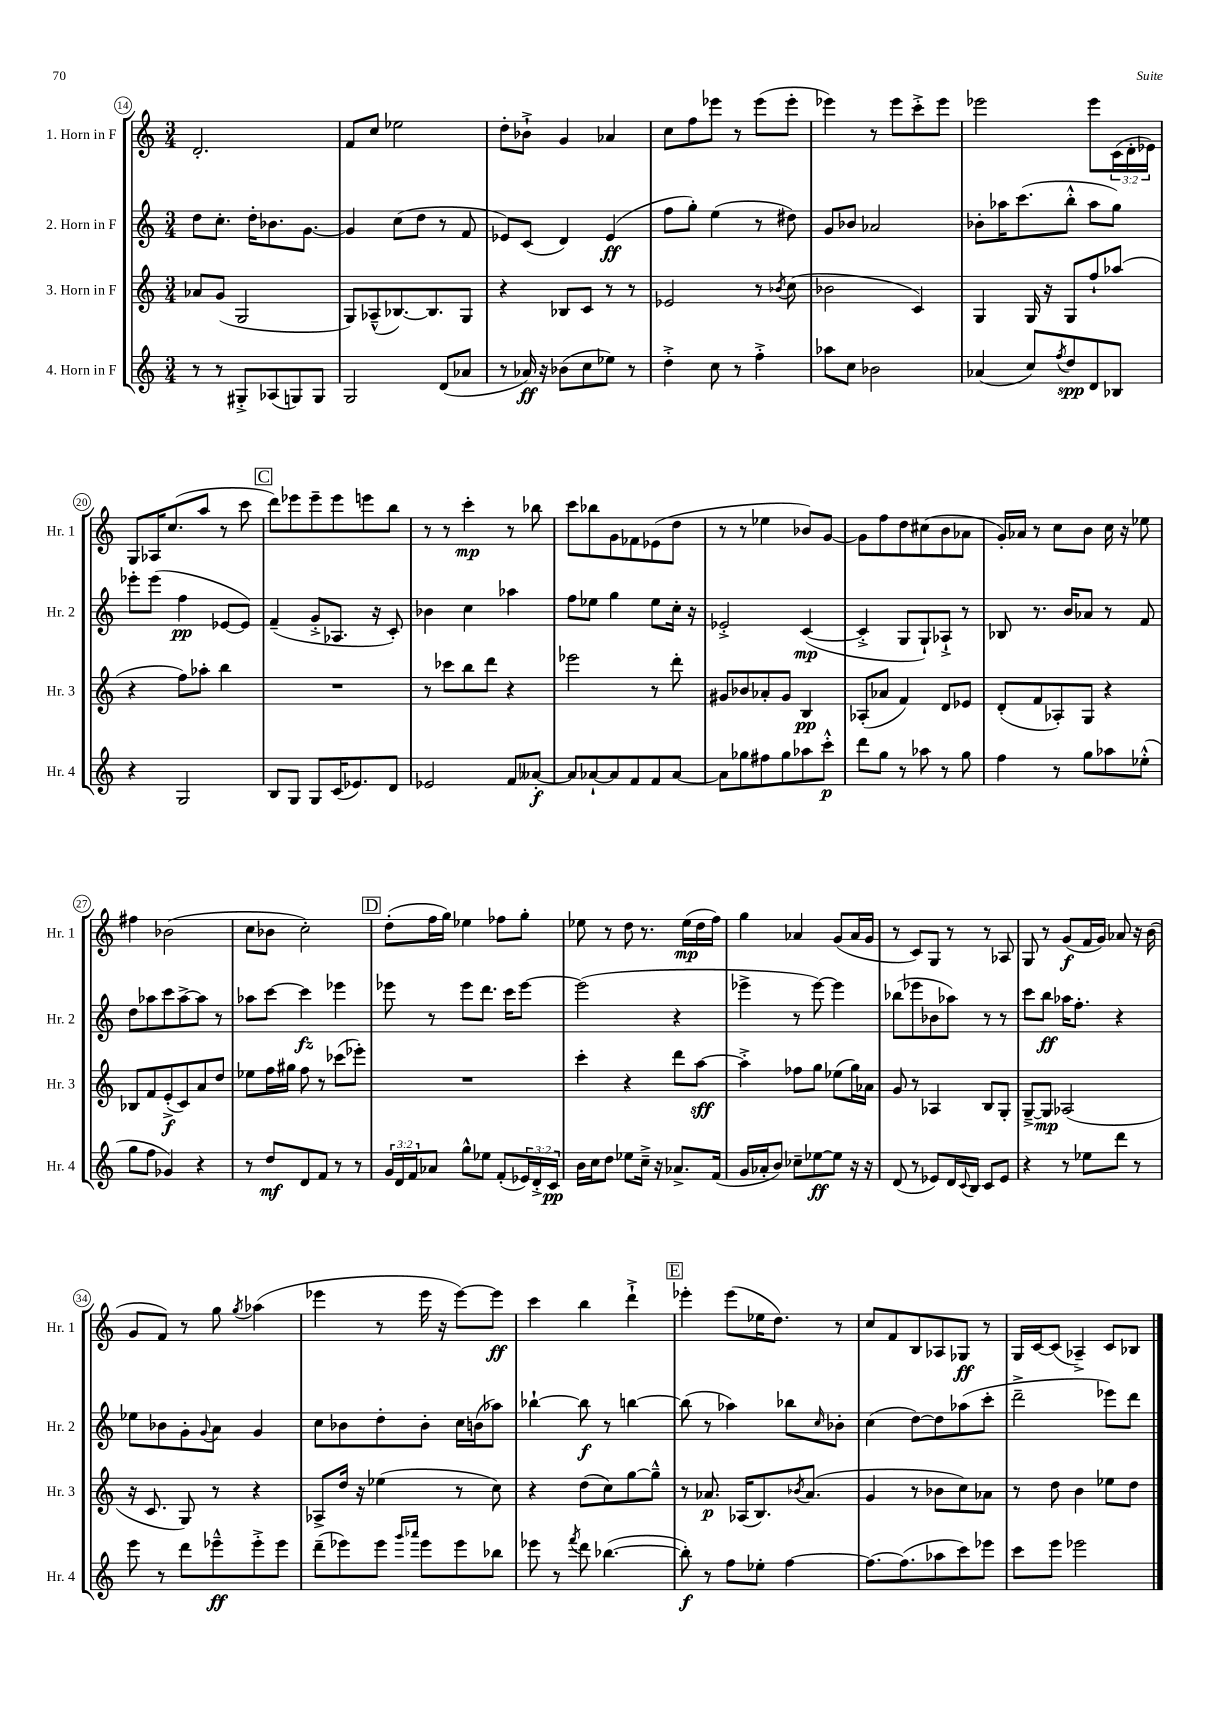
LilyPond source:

<<
\new StaffGroup <<
\new Staff = "s0" \with { instrumentName = "1. Horn in F" shortInstrumentName = "Hr. 1" } {
    \clef treble \key c \major \numericTimeSignature \time 3/4 \override Staff.TupletNumber.text = #tuplet-number::calc-fraction-text
    d'2.-. |
    f'8 c''8 ees''2 |
    d''8-. bes'8-!-> g'4 aes'4 |
    c''8 f''8 ees'''8 r8 ees'''8( ees'''8-. |
    ees'''4) r8 ees'''8 c'''8-.-> ees'''8 |
    ees'''2 ees'''8 \tuplet 3/2 { c'16( d'16-. ees'16) } |
    g8 aes16 c''8.( a''8 r8 c'''8 |
    \mark \markup { \box "C" } d'''8) ees'''8 ees'''8-- ees'''8 e'''8 b''8 |
    r8 r8 c'''4-.\mp r8 bes''8 |
    c'''8 bes''8 g'8 fes'8 ees'8( d''8 |
    r8 r8 ees''4 bes'8) g'8~ |
    g'8 f''8 d''8 cis''8( b'8 aes'8 |
    g'16-.) aes'16 r8 c''8 b'8 c''16 r16 ees''8 |
    fis''4 bes'2( |
    c''8 bes'8 c''2-.) |
    \mark \markup { \box "D" } d''8-.( f''16 g''16) ees''4 fes''8 g''8-. |
    ees''8 r8 d''8 r8. ees''16\mp( d''16 f''16) |
    g''4 aes'4 g'8( aes'16 g'16 |
    r8 c'8) g8 r8 r8 aes8 |
    g8 r8 g'8\f( f'16 g'16) aes'8 r16 b'16( |
    g'8 f'8) r8 g''8 \acciaccatura { g''8 } aes''4( |
    ees'''4 r8 ees'''16 r16 ees'''8~) ees'''8\ff |
    c'''4 b''4 d'''4-!-> |
    \mark \markup { \box "E" } ees'''4-. ees'''8( ees''16 d''8.) r8 |
    c''8 f'8 b8 aes8 ges8\ff r8 |
    g16 c'16~ c'8( aes4--->) c'8 bes8 \bar "|." |
}
\new Staff = "s1" \with { instrumentName = "2. Horn in F" shortInstrumentName = "Hr. 2" } {
    \clef treble \key c \major \numericTimeSignature \time 3/4
    d''8 c''8.-. d''16-. bes'8. g'8.~ |
    g'4 c''8( d''8 r8 f'8 |
    ees'8) c'8( d'4) ees'4\ff( |
    f''8 g''8-.) e''4( r8 dis''8) |
    g'8 bes'8 aes'2 |
    bes'8-. aes''16 c'''8.( b''8-.-^ aes''8 g''8) |
    ees'''8-. ees'''8( f''4\pp ees'8~ ees'8) |
    \mark \markup { \box "C" } f'4--( g'8-.-> aes8. r16 c'8-.) |
    bes'4 c''4 aes''4 |
    f''8 ees''8 g''4 ees''8 c''16-. r16 |
    ees'2-.-> c'4~\mp( |
    c'4-.-> g8 g8-!) aes8-!-> r8 |
    bes8 r8. b'16 aes'8 r8 f'8 |
    d''8 aes''8 c'''8 aes''8~-> aes''8 r8 |
    aes''8 c'''8~ c'''4\fz ees'''4 |
    \mark \markup { \box "D" } ees'''8 r8 ees'''8 d'''8. c'''16 ees'''8~ |
    ees'''2( r4 |
    ees'''4-> r8 ees'''8~) ees'''4 |
    bes''8( ees'''8 bes'8 aes''8) r8 r8 |
    c'''8 b''8\ff aes''16 f''8.-. r4 |
    ees''8 bes'8 g'8-. \appoggiatura { g'8 } a'8 g'4 |
    c''8 bes'8 d''8-. bes'8-. c''16 b'16( aes''8) |
    bes''4~-! bes''8\f r8 b''4~ |
    \mark \markup { \box "E" } b''8( r8 aes''4) bes''8 \grace { c''16 } bes'8-. |
    c''4( d''8~) d''8 aes''8( c'''8-. |
    d'''2---> ees'''8) d'''8 \bar "|." |
}
\new Staff = "s2" \with { instrumentName = "3. Horn in F" shortInstrumentName = "Hr. 3" } {
    \clef treble \key c \major \numericTimeSignature \time 3/4
    aes'8 g'8( g2 |
    g8) aes8---^( bes8.~) bes8. g8 |
    r4 bes8 c'8 r8 r8 |
    ees'2 r8 \acciaccatura { bes'8 } c''8( |
    bes'2 c'4) |
    g4 g16 r16 g8 f''8-! aes''8( |
    r4 f''8) aes''8-. b''4 |
    \mark \markup { \box "C" } R2. |
    r8 ces'''8 b''8 d'''8 r4 |
    ees'''2 r8 d'''8-. |
    gis'8 bes'8 aes'8-. gis'8 b4\pp |
    aes8-.( aes'8 f'4) d'8 ees'8 |
    d'8-.( f'8 aes8-.) g8 r4 |
    bes8 f'8 e'8-.->\f( c'8) a'8 d''8 |
    ees''8 f''16 gis''16 f''8 r8 ces'''8( ees'''8-.) |
    \mark \markup { \box "D" } R2. |
    c'''4-. r4 d'''8 a''8~\sff |
    a''4-.-> fes''8 g''8 ees''8( g''16) aes'16 |
    g'8 r8 aes4 b8 g8-. |
    g8~---> g8\mp aes2( |
    r16 c'8. g8) r8 r4 |
    aes8-> d''16 r16 ees''4( r8 c''8) |
    r4 d''8( c''8) g''8~ g''8---^ |
    \mark \markup { \box "E" } r8 aes'8.\p aes16( b8.) \acciaccatura { bes'8 } aes'8.( |
    g'4 r8 bes'8 c''8) aes'8 |
    r8 d''8 b'4 ees''8 d''8 \bar "|." |
}
\new Staff = "s3" \with { instrumentName = "4. Horn in F" shortInstrumentName = "Hr. 4" } {
    \clef treble \key c \major \numericTimeSignature \time 3/4 \override Staff.TupletNumber.text = #tuplet-number::calc-fraction-text
    r8 r8 gis8-.-> aes8( g8) g8 |
    g2 d'8( aes'8 |
    r8 aes'16\ff) r16 bes'8( c''8 ees''8) r8 |
    d''4-.-> c''8 r8 f''4-.-> |
    aes''8 c''8 bes'2 |
    aes'4( c''8) \acciaccatura { f''8 } d''8\spp d'8 bes8 |
    r4 g2 |
    \mark \markup { \box "C" } b8 g8 g8 c'16( ees'8.) d'8 |
    ees'2 f'8 aeses'8~-.\f |
    aeses'8 aes'8~-! aes'8 f'8 f'8 aes'8~ |
    aes'8 ges''8 fis''8 ges''8 aes''8 c'''8-.-^\p |
    d'''8 g''8 r8 aes''8 r8 g''8 |
    f''4 r8 g''8 aes''8 ees''8-.-^( |
    g''8 f''8 ges'4) r4 |
    r8 d''8\mf d'8 f'8 r8 r8 |
    \mark \markup { \box "D" } \tuplet 3/2 { g'16 d'16 f'16 } aes'8 g''8-^ ees''8 f'8-.( \tuplet 3/2 { ees'16) d'16-.-> c'16\pp } |
    b'16 c''16 d''8 ees''8 c''16---> r16 aes'8.-> f'16( |
    g'16 aes'16-. b'8) ces''8-- ees''8~\ff ees''8 r16 r16 |
    d'8( r8 ees'8) d'16 \appoggiatura { c'8 } b16 c'8 ees'8 |
    r4 r8 ees''8 d'''8 r8 |
    e'''8 r8 d'''8 ees'''8---^\ff ees'''8-.-> ees'''8 |
    d'''8--( ees'''8) ees'''8 \grace { g'''16 aes'''16 } ees'''8 ees'''8 bes''8 |
    ees'''8 r8 \acciaccatura { f'''8 } d'''8 bes''4.~( |
    \mark \markup { \box "E" } bes''8-.\f) r8 f''8 ees''8-. f''4~ |
    f''8.~ f''8.( aes''8 c'''8) ees'''8 |
    c'''8 e'''8 ees'''2 \bar "|." |
}
>>
>>
\layout { \context { \Score currentBarNumber = #14 \override BarNumber.stencil = #(make-stencil-circler 0.1 0.3 ly:text-interface::print) } }
